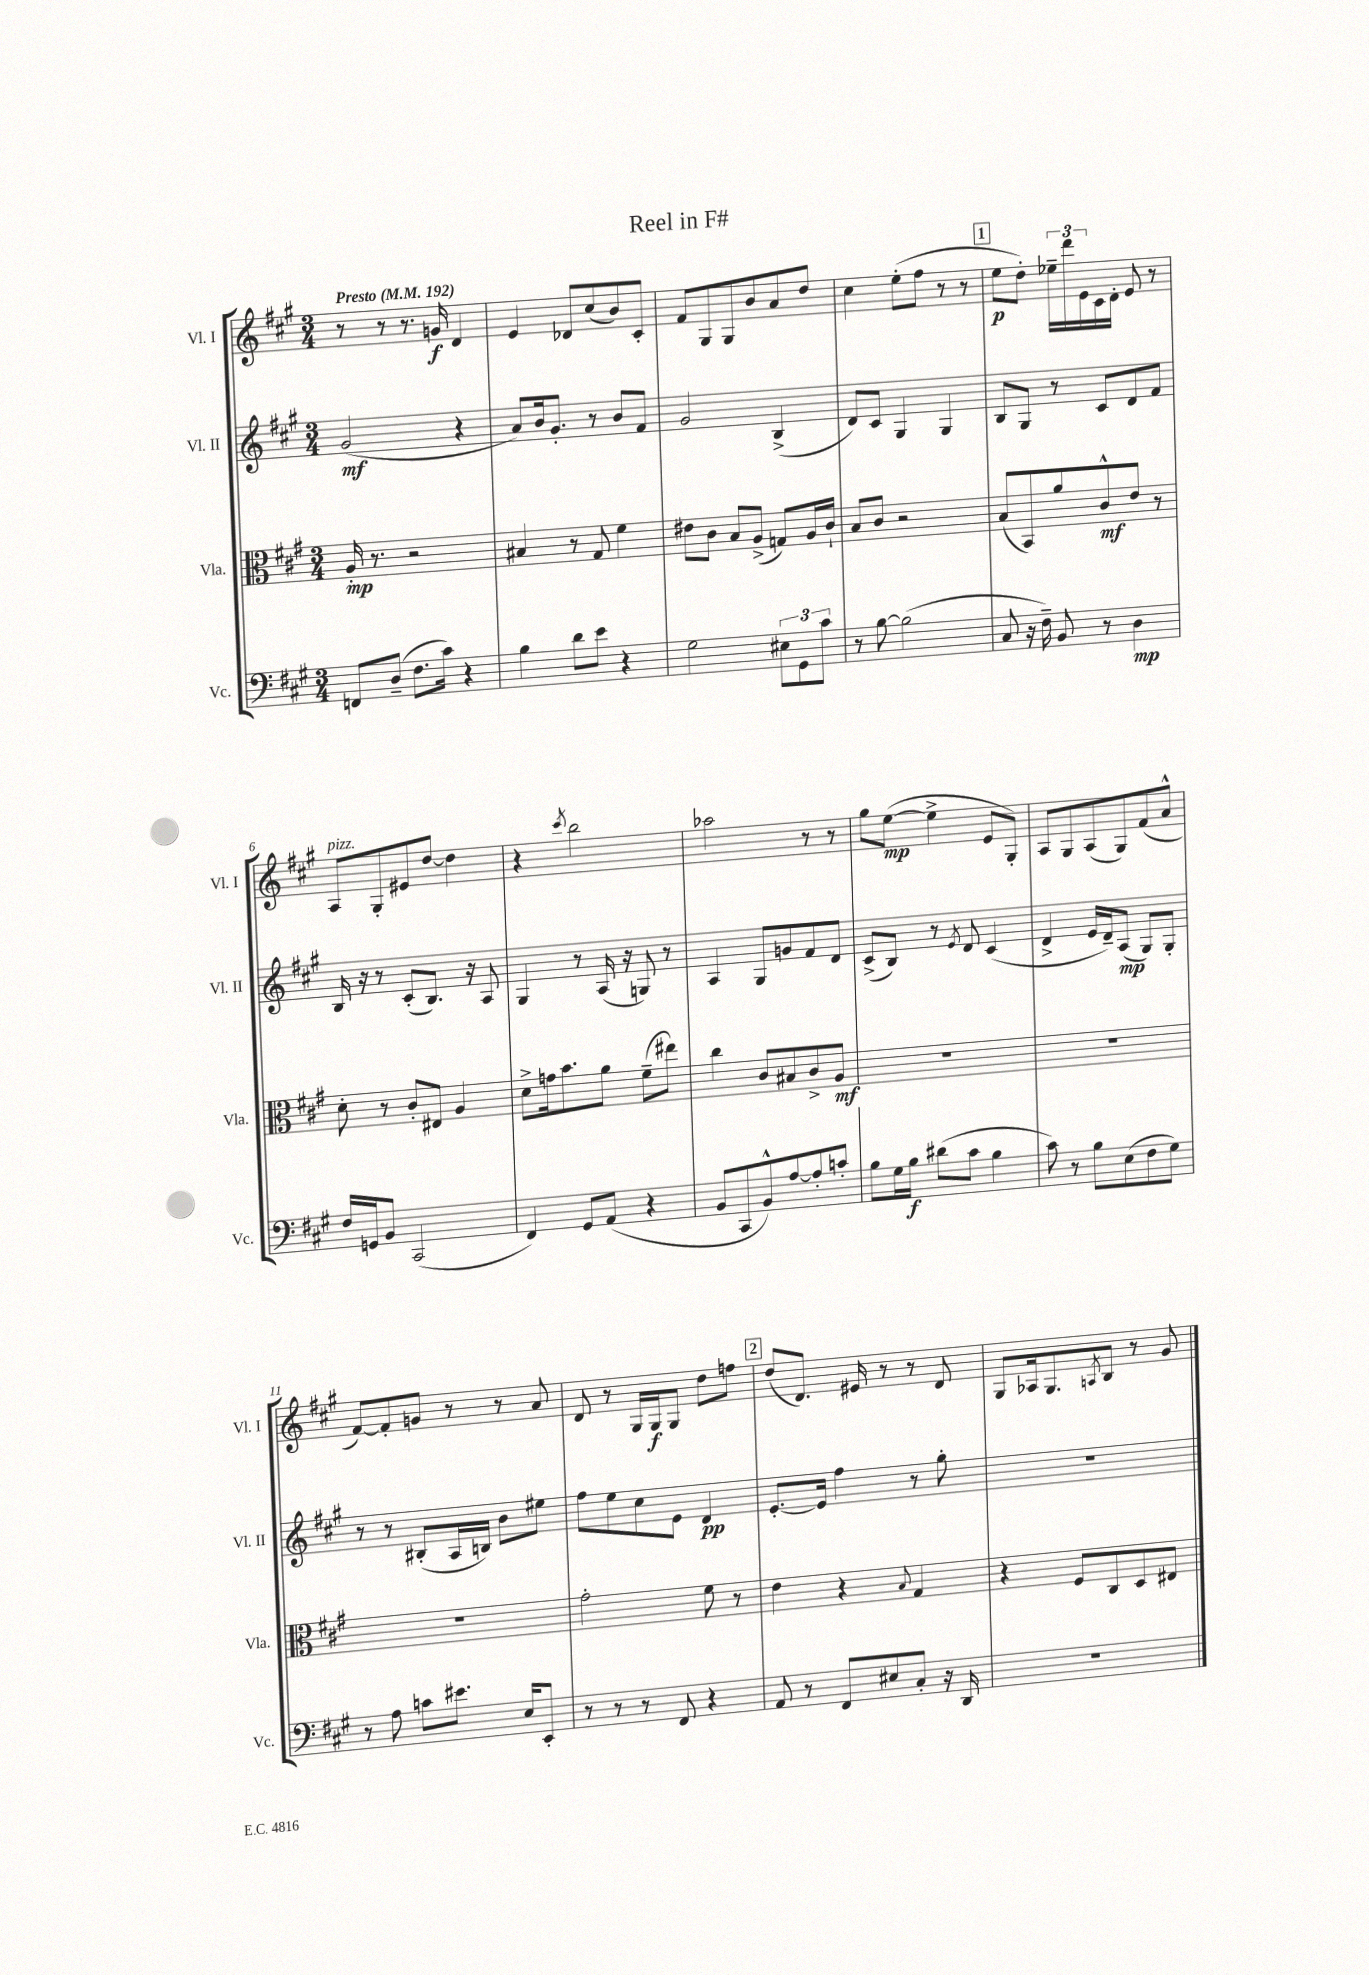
\header { title = "Reel in F#" }
<<
\new StaffGroup <<
\new Staff = "s0" \with { instrumentName = "Vl. I" shortInstrumentName = "Vl. I" } {
    \clef treble \key a \major \numericTimeSignature \time 3/4 \tempo "Presto" 4 = 192
    r8 r8 r8. g'16\f d'4 |
    e'4 des'8 cis''8( b'8) cis'8-. |
    fis'8 gis8 gis8 b'8 a'8 d''8 |
    cis''4 e''8-.( fis''8 r8 r8 |
    \mark \markup { \box "1" } e''8\p d''8-.) \tuplet 3/2 { ees''16-- d'''16 e'16 } cis'16 d'16-. e'8 r8 |
    a8^\markup { \italic "pizz." } gis8-. eis'8 d''8~ d''4 |
    r4 \acciaccatura { cis'''8 } b''2 |
    aes''2 r8 r8 |
    gis''8 e''8~\mp( e''4-> e'8 gis8-.) |
    a8 gis8 a8( gis8) fis'8( a'8-^ |
    fis'8~) fis'8-. g'8 r8 r8 a'8 |
    d'8 r8 gis16 gis16\f gis8 d''8 f''8 |
    \mark \markup { \box "2" } d''8( d'8.) eis'16 r8 r8 d'8 |
    gis8 aes16 gis8. \acciaccatura { a8 } b8 r8 gis'8 \bar "|." |
}
\new Staff = "s1" \with { instrumentName = "Vl. II" shortInstrumentName = "Vl. II" } {
    \clef treble \key a \major \numericTimeSignature \time 3/4
    gis'2\mf( r4 |
    a'8) b'16 gis'8.-. r8 b'8 fis'8 |
    gis'2 b4->( |
    d'8) cis'8 gis4 gis4 |
    \mark \markup { \box "1" } b8 gis8 r8 cis'8 d'8 fis'8 |
    b16 r16 r8 cis'8-.( b8.) r16 a8 |
    gis4 r8 a16( r16 g8) r8 |
    a4 gis8 g'8 fis'8 d'8 |
    cis'8->( b8) r8 \acciaccatura { e'8 } d'8 cis'4( |
    d'4-> e'16 d'16--) a8\mp( gis8) gis8-. |
    r8 r8 bis8-.( a16 b16) b'8 eis''8 |
    fis''8 e''8 cis''8 e'8 d'4\pp |
    \mark \markup { \box "2" } e'8.~-. e'16 fis''4 r8 gis''8-. |
    R2. \bar "|." |
}
\new Staff = "s2" \with { instrumentName = "Vla." shortInstrumentName = "Vla." } {
    \clef alto \key a \major \numericTimeSignature \time 3/4
    a16-.\mp r8. r2 |
    bis4 r8 gis8 fis'4 |
    eis'8 cis'8 b8 a8->( g8) a16 cis'16-! |
    b8 cis'8 r2 |
    \mark \markup { \box "1" } b8( b,8) a'8 cis'8-^\mf e'8 r8 |
    d'8-. r8 cis'8-. eis8 a4 |
    d'8-> g'16 b'8. a'8 fis'8--( eis''8) |
    cis''4 cis'8 bis8 cis'8-> a8\mf |
    R2. |
    R2. |
    R2. |
    gis'2-. fis'8 r8 |
    \mark \markup { \box "2" } e'4 r4 \appoggiatura { b8 } gis4 |
    r4 fis8 cis8 d8 eis8 \bar "|." |
}
\new Staff = "s3" \with { instrumentName = "Vc." shortInstrumentName = "Vc." } {
    \clef bass \key a \major \numericTimeSignature \time 3/4
    f,8 d8--( fis8. cis'16) r4 |
    b4 d'8 e'8 r4 |
    gis2 \tuplet 3/2 { eis8 gis,8 cis'8 } |
    r8 b8~ b2( |
    \mark \markup { \box "1" } cis8 r16 fis16--) b,8 r8 d4\mp |
    fis16 g,16 b,8 cis,2( |
    fis,4) gis,8 a,8( r4 |
    b,8 cis,8 b,8-^) a8~ a8-. c'8-. |
    b8 gis16 b16\f dis'8( cis'8 b4 |
    cis'8) r8 b8 e8( fis8 gis8) |
    r8 a8 c'8 eis'8. e16 e,8-. |
    r8 r8 r8 fis,8 r4 |
    \mark \markup { \box "2" } a,8 r8 fis,8 eis8 cis8-. r16 d,16 |
    R2. \bar "|." |
}
>>
>>
